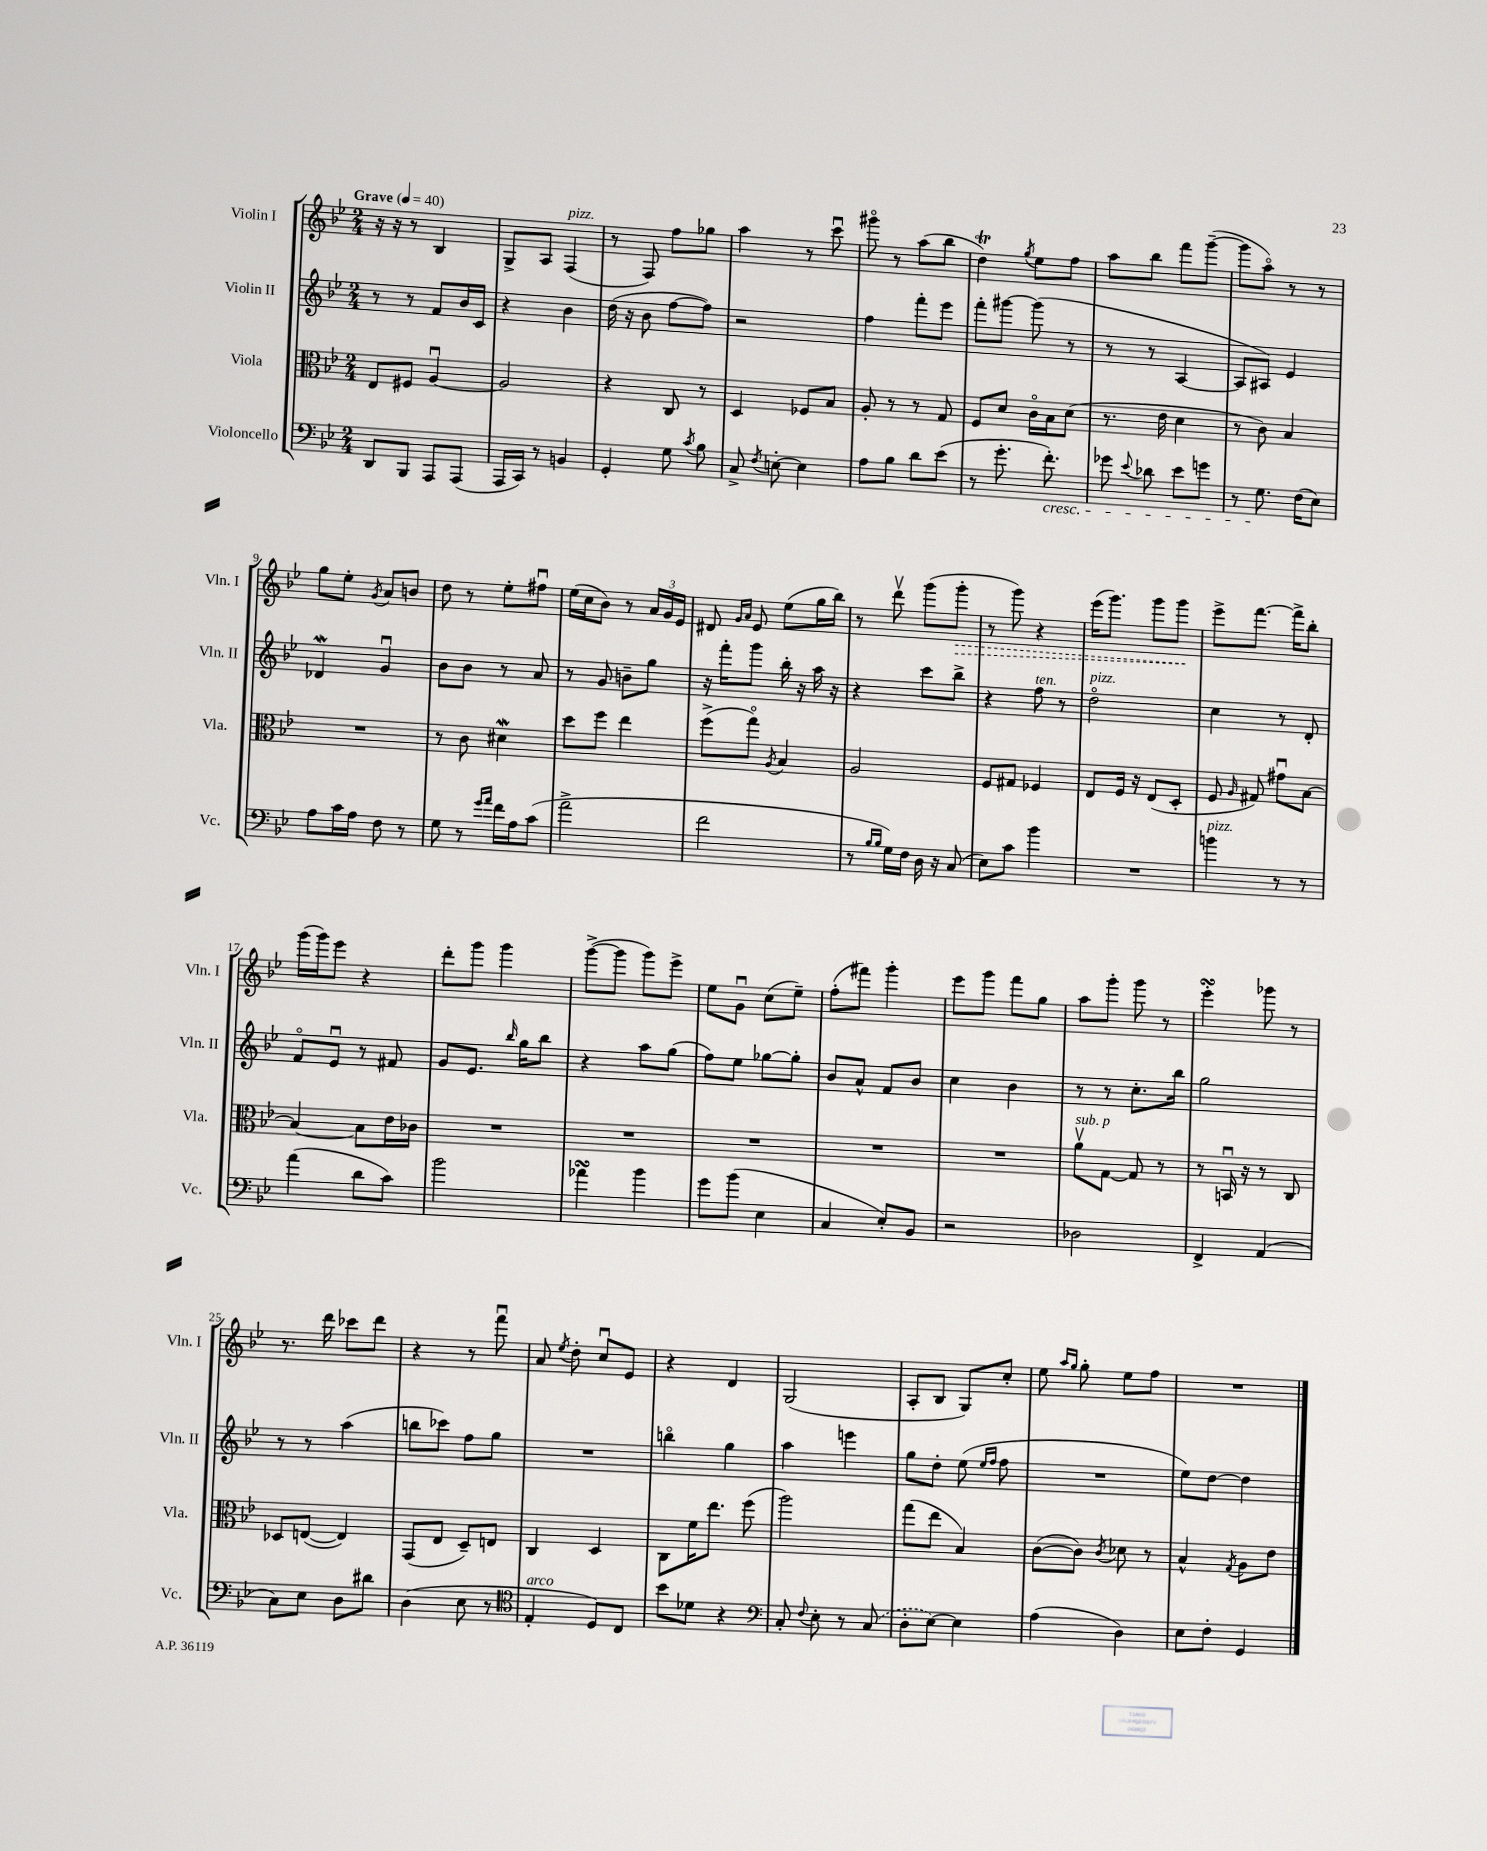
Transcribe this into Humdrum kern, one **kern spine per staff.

**kern	**kern	**kern	**kern
*staff4	*staff3	*staff2	*staff1
*clefF4	*clefC3	*clefG2	*clefG2
*k[b-e-]	*k[b-e-]	*k[b-e-]	*k[b-e-]
*M2/4	*M2/4	*M2/4	*M2/4
*MM40	*MM40	*MM40	*MM40
8DD	8E-	8r	16r
.	.	.	16r
8BBB-	8F#	8r	8r
8AAA	[4Au	8f	4B-
(8AAA	.	16b-	.
.	.	16c	.
=	=	=	=
16AAA	2A]	4r	8G^
16CC)	.	.	.
8r	.	.	8A
4BB	.	4b-	(4F
=	=	=	=
4GG'	4r	(16dd	8r
.	.	16r	.
.	.	8b-	8F)
8G	8C	[8ff	8ff
8qc	.	.	.
8B-	8r	8ff])	8gg-
=	=	=	=
8C^	4D	2r	4aa
8qF	.	.	.
[8E'	.	.	.
4E]	8F-	.	8r
.	8B-	.	8cccu
=	=	=	=
8A	8A'	4ff	8ggg#o
8B-	8r	.	8r
8d	8r	8fff'	(8aa
(8e-	8G	8eee-	8bb-
=	=	=	=
8r	8F	8fff'	4dd)
8.g'	8d	[8ggg#	.
.	.	.	8qgg
.	16co	(8ggg#]	8ee-
8.f')	16B-	.	.
.	(8d	8r	8ff
=	=	=	=
8g-	8.r	8r	8aa
8qqe-	.	.	.
8d-	.	8r	8bb-
.	16e-	.	.
8e-	4d	[4A	8fff
8g	.	.	([8ggg~
=	=	=	=
8r	8r	8A]	8ggg]
8.G	8c)	8A#)	8aao)
.	4B-	4e-	8r
(16F	.	.	.
8E-)	.	.	8r
=	=	=	=
8A	2r	4d-	8gg
16c	.	.	8ee-'
16A	.	.	.
.	.	.	8qg
8F	.	4gu	8a
8r	.	.	8b
=	=	=	=
8G	8r	8b-	8dd
8r	8c	8b-	8r
16qqg	.	.	.
16qqa	.	.	.
16f	4d#	8r	8ee-'
16A	.	.	.
(8c	.	8a	8ff#u
=	=	=	=
2a^	8dd	8r	(16ee-
.	.	.	16cc
.	8ff	8g	8b-)
.	4ee-	8b~	8r
.	.	8gg	24a
.	.	.	24g
.	.	.	24e-
=	=	=	=
2f	(8ff^	16r	8d#
.	.	16fff'	.
.	.	.	16qqg
.	.	.	16qqa
.	8ggo)	8ggg	8e-
.	8qA	.	.
.	4B-	16bb-'	(8ee-
.	.	16r	.
.	.	16aa	16gg
.	.	16r	16bb-)
=	=	=	=
8r	2A	4r	8r
16qqB-	.	.	.
16qqB-	.	.	.
16G)	.	.	8dddv
16F	.	.	.
16D	.	8ccc	(8ggg
16r	.	.	.
(8C	.	8bb-^	8ggg'
=	=	=	=
8E-)	8F	4r	8r
8c	8G#	.	8ggg)
4b-	4F-	8ff	4r
.	.	8r	.
=	=	=	=
2r	8E-	2ddo	(16eee-
.	.	.	8.ggg)
.	16F	.	.
.	16r	.	.
.	(8E-	.	8ggg
.	8D'	.	8ggg
=	=	=	=
4b	8F	4cc	8eee-^
.	16qqA	.	.
.	8G#)	.	[8.fff
8r	8g#u	8r	.
.	.	.	16fff^]
8r	[8B-	8d'	8bb-'
=	=	=	=
(4a	4B-_	8fo	(16ggg
.	.	.	16ggg)
.	.	8e-u	8eee-
8d	8B-]	8r	4r
8c)	16e-	8f#	.
.	16c-	.	.
=	=	=	=
2b-	2r	8g	8ddd'
.	.	8.e-	8ggg
.	.	.	4ggg
.	.	16qqbb-	.
.	.	16gg	.
.	.	8bb-	.
=	=	=	=
4a-	2r	4r	([8ggg^
.	.	.	8ggg]
4b-	.	8aa	8ggg)
.	.	(8gg	8eee-^
=	=	=	=
8g	2r	8ff)	8ee-
(8b-	.	8ee-	8gu
4E-	.	[8gg-	(8cc
.	.	8gg-']	8ee-~)
=	=	=	=
4C	2r	8b-	(8ff'
.	.	8a^^	8fff#)
8E-')	.	8f	4ggg'
8BB-	.	8b-	.
=	=	=	=
2r	2r	4cc	8eee-
.	.	.	8ggg
.	.	4b-	8fff
.	.	.	8gg
=	=	=	=
2D-	8av	8r	8aa
.	[8G	8r	8ggg'
.	8G]	8.cc'	8ggg
.	8r	.	8r
.	.	16bb-	.
=	=	=	=
4FF^	8r	2gg	4eee-'
.	16BBu	.	.
.	16r	.	.
(4AA	8r	.	8ggg-
.	8C	.	8r
=	=	=	=
8C)	8D-	8r	8.r
8E-	([8E	8r	.
.	.	.	16ddd
8D	4E])	(4aa	8ccc-
8d#	.	.	8ddd
=	=	=	=
(4D	(8GG	8bb	4r
.	8E-	8ccc-)	.
8E-	8D~)	8ff	8r
8r	8E	8gg	8fffu
=	=	=	=
*clefC4	*	*	*
4E-'	4C	2r	8a
.	.	.	8qee-
.	.	.	8dd'
8D)	4D	.	8ccu
8C	.	.	8e-
=	=	=	=
8b-	8C	4bbo	4r
8d-	16f	.	.
.	8.ee-	.	.
4r	.	4gg	4d
.	(8ff	.	.
=	=	=	=
*clefF4	*	*	*
8C'	2aa)	4aa	(2G
8qqF	.	.	.
8E-'	.	.	.
8r	.	4eee	.
(8C	.	.	.
=	=	=	=
8D'	(8gg	8gg	8A'
[8E-)	8ee-	8dd'	8B-
4E-]	4B-)	(8ee-	8G)
.	.	16qqee-	.
.	.	16qqff	.
.	.	8ff	8cc'
=	=	=	=
(4A	([8c	2r	8ee-
.	.	.	16qqaa
.	.	.	16qqgg
.	8c])	.	8gg'
.	8qc	.	.
4D)	8d-	.	8ee-
.	8r	.	8ff
=	=	=	=
8E-	4B-^^	8ee-)	2r
8F'	.	[8dd	.
.	8qG	.	.
4GG	8A	4dd]	.
.	8e-	.	.
==	==	==	==
*-	*-	*-	*-
